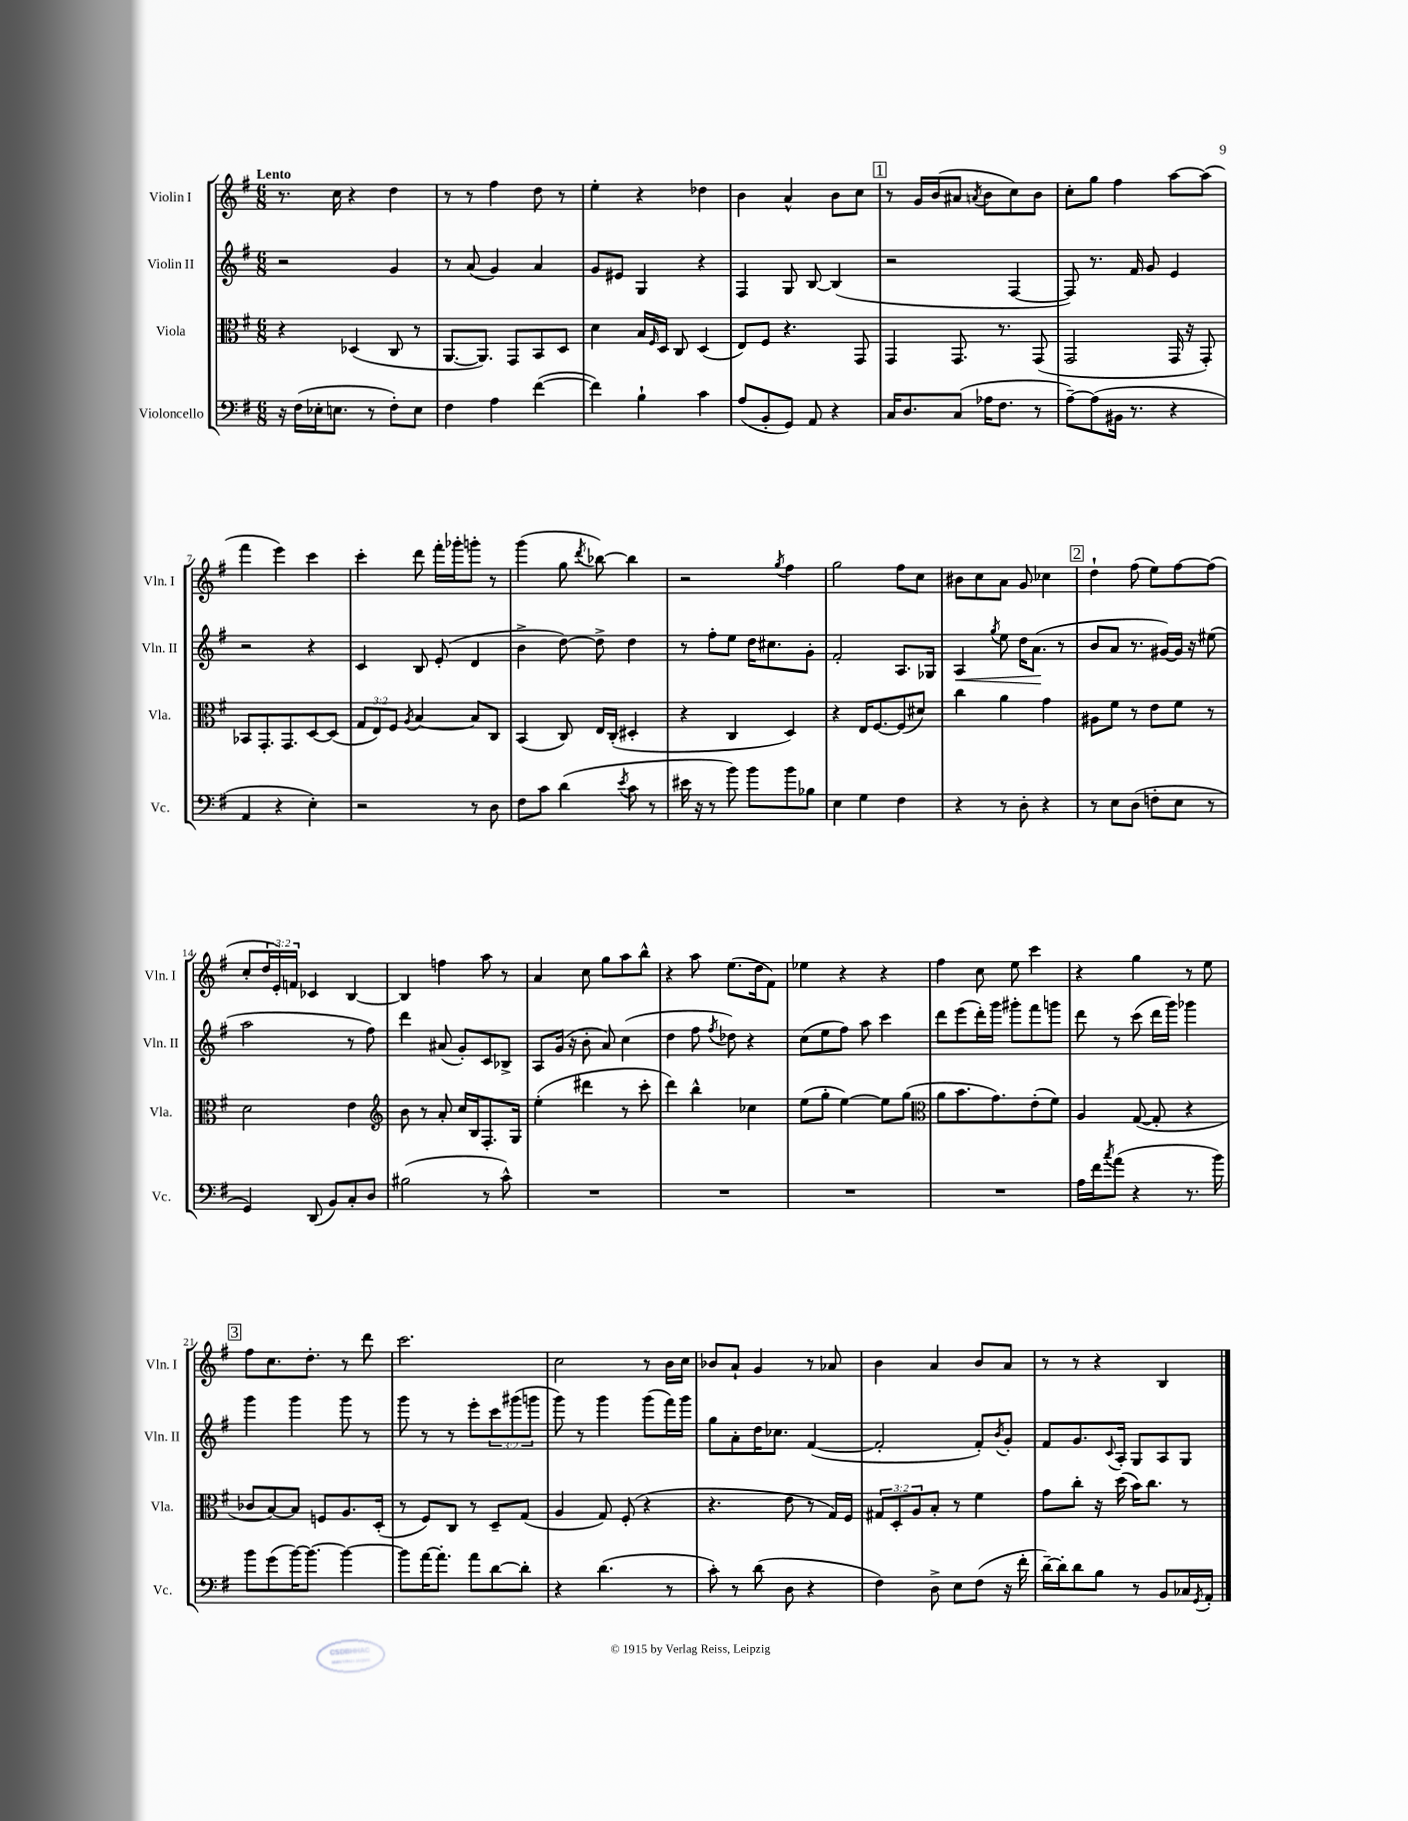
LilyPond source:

<<
\new StaffGroup <<
\new Staff = "s0" \with { instrumentName = "Violin I" shortInstrumentName = "Vln. I" } {
    \clef treble \key g \major \numericTimeSignature \time 6/8 \override Staff.TupletNumber.text = #tuplet-number::calc-fraction-text \tempo "Lento"
    r8. c''16 r4 d''4 |
    r8 r8 fis''4 d''8 r8 |
    e''4-. r4 des''4 |
    b'4 a'4-^ b'8 c''8 |
    \mark \markup { \box "1" } r8 g'16 b'16( ais'8 \acciaccatura { a'8 } b'8 c''8) b'8 |
    c''8-. g''8 fis''4 a''8~ a''8( |
    fis'''4 e'''4) c'''4 |
    c'''4-. d'''8 fis'''16-. ges'''16-. g'''8-. r8 |
    g'''4( g''8 \acciaccatura { d'''8 } bes''8~) bes''4 |
    r2 \acciaccatura { g''8 } fis''4 |
    g''2 fis''8 c''8 |
    bis'8 c''8 a'8 g'8 ces''4 |
    \mark \markup { \box "2" } d''4-! fis''8( e''8) fis''8~ fis''8( |
    c''8-. \tuplet 3/2 { d''16 e'16-.) f'16 } ces'4 b4~ |
    b4 f''4 a''8 r8 |
    a'4 c''8 g''8 a''8 b''8-^ |
    r4 a''8 e''8.( d''16 fis'8) |
    ees''4 r4 r4 |
    fis''4 c''8 e''8 c'''4 |
    r4 g''4 r8 e''8 |
    \mark \markup { \box "3" } fis''8 c''8. d''8.-. r8 d'''8 |
    c'''2. |
    c''2 r8 b'16 c''16 |
    bes'8 a'8-! g'4 r8 aes'8 |
    b'4 a'4 b'8 a'8 |
    r8 r8 r4 b4 \bar "|." |
}
\new Staff = "s1" \with { instrumentName = "Violin II" shortInstrumentName = "Vln. II" } {
    \clef treble \key g \major \numericTimeSignature \time 6/8 \override Staff.TupletNumber.text = #tuplet-number::calc-fraction-text
    r2 g'4 |
    r8 a'8( g'4) a'4 |
    g'8 eis'8 g4 r4 |
    fis4 g8 b8~ b4( |
    \mark \markup { \box "1" } r2 fis4~ |
    fis8) r8. fis'16 g'8 e'4 |
    r2 r4 |
    c'4 b8 e'8-.( d'4 |
    b'4-> d''8~) d''8-> d''4 |
    r8 fis''8-. e''8 d''16 cis''8. g'8-. |
    fis'2-. a8. ges16 |
    a4\< \acciaccatura { g''8 } e''8 d''16 a'8.\!( r8 |
    \mark \markup { \box "2" } b'8 a'8 r8. gis'16~) gis'16 r16 eis''8( |
    a''2 r8 fis''8) |
    d'''4 ais'8( g'8-.) c'8 bes8-> |
    a8 g'16( r16 b'8-. a'8) c''4( |
    d''4 fis''8 \acciaccatura { fis''8 } des''8) r4 |
    c''8( e''8 fis''8) a''8 c'''4 |
    d'''8 e'''8( d'''16-.) g'''16 gis'''8-. fis'''8 g'''8 |
    d'''8 r8 c'''8( d'''16 g'''16) ges'''4 |
    \mark \markup { \box "3" } g'''4 g'''4 g'''8 r8 |
    g'''8 r8 r8 e'''8-. \tuplet 3/2 { c'''8 gis'''8( g'''8 } |
    g'''8) r8 g'''4 g'''8( fis'''16) g'''16 |
    g''8 a'8-. d''16 ces''8. fis'4~( |
    fis'2-. fis'8-.) \acciaccatura { b'8 } g'8-. |
    fis'8 g'8. \appoggiatura { c'8 } a16-. g8 a8 g8 \bar "|." |
}
\new Staff = "s2" \with { instrumentName = "Viola" shortInstrumentName = "Vla." } {
    \clef alto \key g \major \numericTimeSignature \time 6/8 \override Staff.TupletNumber.text = #tuplet-number::calc-fraction-text
    r4 des4( c8 r8 |
    a,8.~ a,8.) g,8 b,8 d8 |
    d'4 b16 \grace { fis16 } d16 c8 d4( |
    e8) fis8 r4. g,8 |
    \mark \markup { \box "1" } g,4 g,8. r8. g,8( |
    g,2 g,16 r16 g,8-.) |
    bes,8 g,8.-. g,8. d8~ d8( |
    \tuplet 3/2 { g8 e8) fis8 } \acciaccatura { a8 } b4~ b8 c8 |
    b,4( c8) e16 c16-.( dis4-. |
    r4 c4 d4) |
    r4 e16 fis8.~ fis8( dis'8) |
    c''4 a'4 g'4 |
    \mark \markup { \box "2" } ais8 fis'8 r8 e'8 fis'8 r8 |
    d'2 e'4 |
    \clef treble b'8 r8 a'8-. c''16 b16 fis8.-. g16 |
    e''4-.( dis'''4 r8 c'''8-. |
    d'''4) b''4-^ ces''4 |
    e''8( g''8-. e''4~) e''8 g''8( |
    \clef alto a'8 b'8. g'8.) e'8-.( fis'8) |
    a4 g8~( g8-. r4 |
    \mark \markup { \box "3" } ces'8 b8~) b8 f8 a8. d16-.( |
    r8 fis8) c8 r8 d8-- g8( |
    a4 g8) fis8-.( r4 |
    r4. e'8 r8 g16) fis16 |
    \tuplet 3/2 { gis8 d8-. a8 } b8-. r8 fis'4 |
    g'8 c''8-. r16 d''16( b'16) c''8. r8 \bar "|." |
}
\new Staff = "s3" \with { instrumentName = "Violoncello" shortInstrumentName = "Vc." } {
    \clef bass \key g \major \numericTimeSignature \time 6/8
    r16 fis16( ees16-. e8. r8 fis8-.) e8 |
    fis4 a4 fis'4~( |
    fis'4) b4-! c'4 |
    a8( b,8-. g,8) a,8 r4 |
    \mark \markup { \box "1" } c16 d8. c8( aes16 fis8. r8 |
    a8~--) a8( bis,16 r8. r4 |
    a,4 r4 e4-.) |
    r2 r8 d8 |
    fis8 c'8 d'4( \acciaccatura { e'8 } c'8 r8 |
    eis'16 r16 r8 b'8) b'8 b'8 bes8 |
    e4 g4 fis4 |
    r4 r8 d8-. r4 |
    \mark \markup { \box "2" } r8 e8 d8( f8-. e8 r8 |
    g,4) d,8( b,8) c8-. d8 |
    bis2( r8 c'8-^) |
    R2. |
    R2. |
    R2. |
    R2. |
    a16 fis'16 \acciaccatura { c''8 } a'8( r4 r8. b'16) |
    \mark \markup { \box "3" } b'8 g'8( b'16~) b'8.~ b'4~ |
    b'8 a'16~ a'8.-. a'8 d'8~ d'8-. |
    r4 d'4.( r8 |
    c'8-.) r8 d'8( d8 r4 |
    fis4) d8-> e8 fis8( r16 fis'16-. |
    d'16~--) d'16-. d'8 b8 r8 b,8 ces16 \acciaccatura { g,8 } a,16-. \bar "|." |
}
>>
>>
